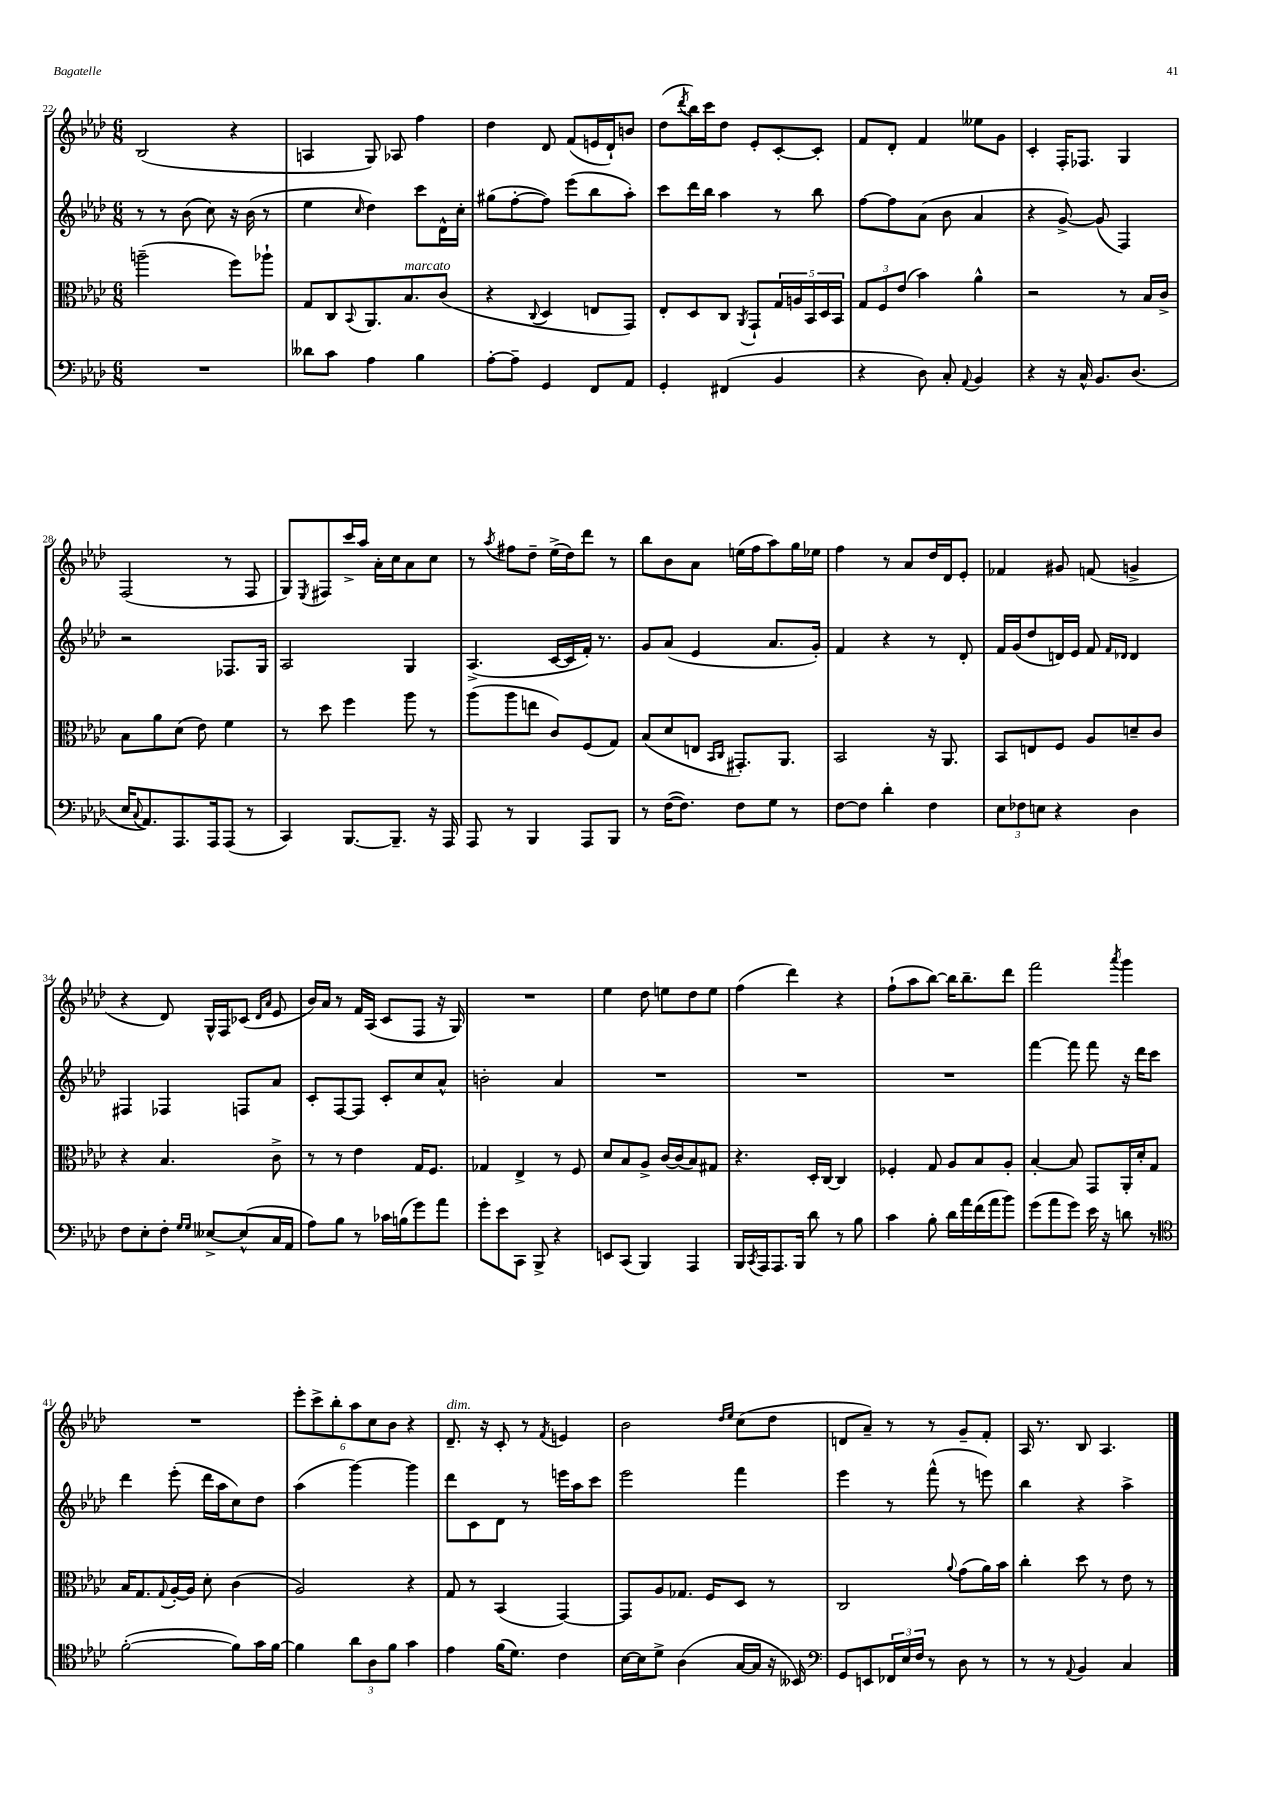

**kern	**kern	**kern	**kern
*staff4	*staff3	*staff2	*staff1
*clefF4	*clefC3	*clefG2	*clefG2
*k[b-e-a-d-]	*k[b-e-a-d-]	*k[b-e-a-d-]	*k[b-e-a-d-]
*M6/8	*M6/8	*M6/8	*M6/8
2.r	(2aa~\	8r	(2B-/
.	.	8r	.
.	.	(8b-\	.
.	.	8cc\)	.
.	8ff\L)	16r	4r
.	.	(16b-\	.
.	8aa-`\J	8r	.
=	=	=	=
8d--\L	8G/L	4ee-\	4A/
8c\J	8C/	.	.
.	8qqBB-/	16qqcc/	.
4A-\	8.AA-/	4dd-\)	8G/)
.	.	.	8A-/
.	8.B-/	.	.
4B-\	.	8ccc\L	4ff\
.	(8c/J	16d-^^\L	.
.	.	16cc'\JJ	.
=	=	=	=
[8A-'\L	4r	(8gg#\L	4dd-\
8A-~\]J	.	[8ff'\	.
.	8qqC/	.	.
4GG/	4D-/	8ff\]J)	8d-/
.	.	(8eee-\L	(8f/L
8FF/L	8E/L	8bb-\	16e/L
.	.	.	16d-`/J)
8AA-/J	8GG/J)	8aa-'\J)	8b/J
=	=	=	=
4GG'/	8E-'/L	8ccc\L	(8dd-\L
.	.	.	8qddd-/
.	8D-/	16ddd-\L	16bb-\L)
.	.	16bb-\JJ	16ccc\J
(4FF#/	8C/J	4aa-\	8dd-\J
.	8qAA-/	.	.
.	8GG`/L	.	8e-'/L
4BB-/	20G/L	8r	[8c'/
.	20A/	.	.
.	20BB-/	.	.
.	.	8bb-\	8c'/]J
.	20D-/	.	.
.	20BB-/JJ	.	.
=	=	=	=
4r	12G/L	[8ff\L	8f/L
.	12F/	.	.
.	.	8ff\]	8d-'/J
.	(12e-/J	.	.
8D-\)	4b-\)	(8a-\J	4f/
8C'/	.	8b-\	.
8qqAA-/	.	.	.
4BB-/	4a-^^\	4a-/	8ee--\L
.	.	.	8g\J
=	=	=	=
4r	2r	4r	4c'/
16r	.	[8g^/)	16F'/LK
16C^^/	.	.	8.F-/J
8.BB-/L	.	(8g/]	.
.	8r	4F/)	4G/
(8.D-/J	.	.	.
.	16B-/LL	.	.
.	16c^/JJ	.	.
=	=	=	=
16E-/LK	8B-\L	2r	(2F/
8qqC/	.	.	.
8.AA-/)	.	.	.
.	8a-\	.	.
8.AAA-/	(8d-\J	.	.
.	8e-\)	.	.
16AAA-/k	.	.	.
(8AAA-/J	4f\	8.F-/L	8r
8r	.	.	8F/
.	.	16G/Jk	.
=	=	=	=
4CC/)	8r	2A-/	8G/L)
.	.	.	8qE-/
.	8dd-\	.	8F#/
[8.BBB-/L	4ff\	.	16ccc^/L
.	.	.	16aa-/JJ
.	.	.	16a-'\LL
8.BBB-~/]J	.	.	16cc\J
.	8aa-\	4G/	8a-\
16r	8r	.	8cc\J
16AAA-/	.	.	.
=	=	=	=
8AAA-/	(8aa-\L	(4.A-^/	8r
.	.	.	8qaa-/
8r	8aa-\	.	8ff#\L
4BBB-/	8ee\J	.	8dd-~\J
.	8c/L)	[16c/LL	(16ee-^\LL
.	.	16c/]	16dd-\J)
8AAA-/L	(8F/	16f'/JJ)	8ddd-\J
.	.	8.r	.
8BBB-/J	8G/J)	.	8r
=	=	=	=
8r	(8B-/L	8g/L	8bb-\L
([16F\LK	8d-/	(8a-/J	8b-\
8.F\]J)	.	.	.
.	8E/J	4e-/	8a-\J
.	16qqBB-/LL	.	.
.	16qqC/JJ	.	.
8F\L	8.GG#'/L)	.	(16ee\LL
.	.	.	16ff\J
8G\J	.	8.a-/L	8aa-\)
.	8.AA-/J	.	.
8r	.	.	16gg\L
.	.	16g'/Jk)	16ee-\JJ
=	=	=	=
[8F\L	2BB-/	4f/	4ff\
8F\]J	.	.	.
4d-'\	.	4r	8r
.	.	.	8a-/L
4F\	16r	8r	16dd-/L
.	8.AA-/	.	16d-/J
.	.	8d-'/	8e-'/J
=	=	=	=
12E-\L	8BB-/L	16f/LL	4f-/
.	.	(16g/J	.
12F-\	.	.	.
.	8E/	8dd-/	.
12E\J	.	.	.
4r	8F/J	16d/L)	8g#/
.	.	16e-/JJ	.
.	8A-/L	8f/	(8f/
.	.	16qqf/LL	.
.	.	16qqd-/JJ	.
4D-\	8d~/	4d-/	4g^/
.	8c/J	.	.
=	=	=	=
8F\L	4r	4F#/	4r
8E-'\	.	.	.
8F'\J	4.B-/	4F-/	8d-/)
16qqG/LL	.	.	.
16qqG/JJ	.	.	.
[8E--^/L	.	.	16G^^/LL
.	.	.	16F/J
(8E--^^/]	.	8F/L	(8c-/J
.	.	.	16qqd-/LL
.	.	.	16qqa-/JJ
16C/L	8c^\	8a-/J	8e-/
16AA-/JJ	.	.	.
=	=	=	=
8A-\L)	8r	8c'/L	16b-/LL)
.	.	.	16a-/JJ
8B-\J	8r	[8F/	8r
8r	4e-\	8F/]J	16f/LL
.	.	.	(16A-/JJ
16c-\LL	.	8c'/L	8c/L
(16B\J	.	.	.
8g\)	16G/LK	8cc/	8F/J
.	8.F/J	.	.
8a-\J	.	8a-^^/J	16r
.	.	.	16G/)
=	=	=	=
8g'\L	4G-/	2b'\	2.r
8e-\	.	.	.
8CC\J	4E-^/	.	.
8BBB-^/	.	.	.
4r	8r	4a-/	.
.	8F/	.	.
=	=	=	=
8EE/L	8d-/L	2.r	4ee-\
(8CC/J	8B-/	.	.
4BBB-/)	8A-^/J	.	8dd-\
.	[16c/LL	.	8ee\L
.	(16c/]J	.	.
4AAA-/	8B-/)	.	8dd-\
.	8G#/J	.	8ee\J
=	=	=	=
16BBB-/LL	4.r	2.r	(4ff\
8qCC/	.	.	.
16AAA-/J	.	.	.
8.AAA-/	.	.	.
.	.	.	4ddd-\)
16BBB-/Jk	.	.	.
8d-\	16D-'/LL	.	.
.	[16C/JJ	.	.
8r	4C/]	.	4r
8B-\	.	.	.
=	=	=	=
4c\	4F-'/	2.r	(8ff`\L
.	.	.	8aa-\
8B-'\	8G/	.	[8bb-\J)
16d-\LL	8A-/L	.	16bb-\]LK
16a-\	.	.	8.bb-~\
(16f\	8B-/	.	.
16a-\J	.	.	.
8b-\J)	8A-'/J	.	8ddd-\J
=	=	=	=
(8g\L	[4B-'/	[4fff\	2fff\
8a-\	.	.	.
8g\J)	8B-/]	8fff\]	.
16e-\	8GG/L	8fff\	.
16r	.	.	.
.	.	.	8qaaa-/
8d\	16AA-'/L	16r	4ggg\
.	16d-'/J	16ddd-\LK	.
8r	8G/J	8ccc\J	.
=	=	=	=
*clefC4	*	*	*
([2f'\	16B-/LK	4ddd-\	2.r
.	8.G/	.	.
.	8qqG/	.	.
.	[16A-'/L	(8eee-'\	.
.	16A-/]JJ	.	.
.	8d-'\	16ddd-\LL	.
.	.	16aa-\J	.
8f\]L)	(4c\	8cc\)	.
16g\L	.	8dd-\J	.
[16f\JJ	.	.	.
=	=	=	=
4f\]	2A-/)	(4aa-\	12eee-'\L
.	.	.	12ccc^\
.	.	.	12bb-'\
12a-\L	.	[4ggg\)	12aa-\
12A-\	.	.	12cc\
12f\J	.	.	12b-\J
4g\	4r	4ggg\]	4r
=	=	=	=
4e-\	8G/	8ddd-\L	8.d-~/
.	8r	8c\	.
.	.	.	16r
(16f\LK	(4BB-/	8d-\J	8c'/
8.d-\J)	.	.	.
.	.	8r	8r
.	.	.	8qf/
4c\	[4GG/)	16eee\LL	4e/
.	.	16aa-\J	.
.	.	8ccc\J	.
=	=	=	=
[16B-\LL	8GG/]L	2eee-\	2b-\
16B-\]J	.	.	.
8d-^\J	8A-/	.	.
(4A-\	8.G-/J	.	.
.	16F/LK	.	.
.	.	.	16qqdd-/LL
.	.	.	16qqee-/JJ
[16G/LL	8D-/J	4fff\	(8cc\L
16G/]JJ	.	.	.
16r	8r	.	8dd-\J
16BB--/)	.	.	.
=	=	=	=
*clefF4	*	*	*
8GG/L	2C/	4eee-\	8d/L
8EE/	.	.	8a-~/J)
24FF-/L	.	8r	8r
24E-/	.	.	.
24F/JJ	.	.	.
8r	.	(8fff^^\	8r
.	8qqa-/	.	.
8D-\	(8g\L	8r	8g~/L
8r	16a-\L)	8eee\)	8f'/J
.	16b-\JJ	.	.
=	=	=	=
8r	4cc'\	4bb-\	16A-/
.	.	.	8.r
8r	.	.	.
8qqAA-/	.	.	.
4BB-/	8dd-\	4r	8B-/
.	8r	.	4.A-/
4C/	8e-\	4aa-^\	.
.	8r	.	.
==	==	==	==
*-	*-	*-	*-
